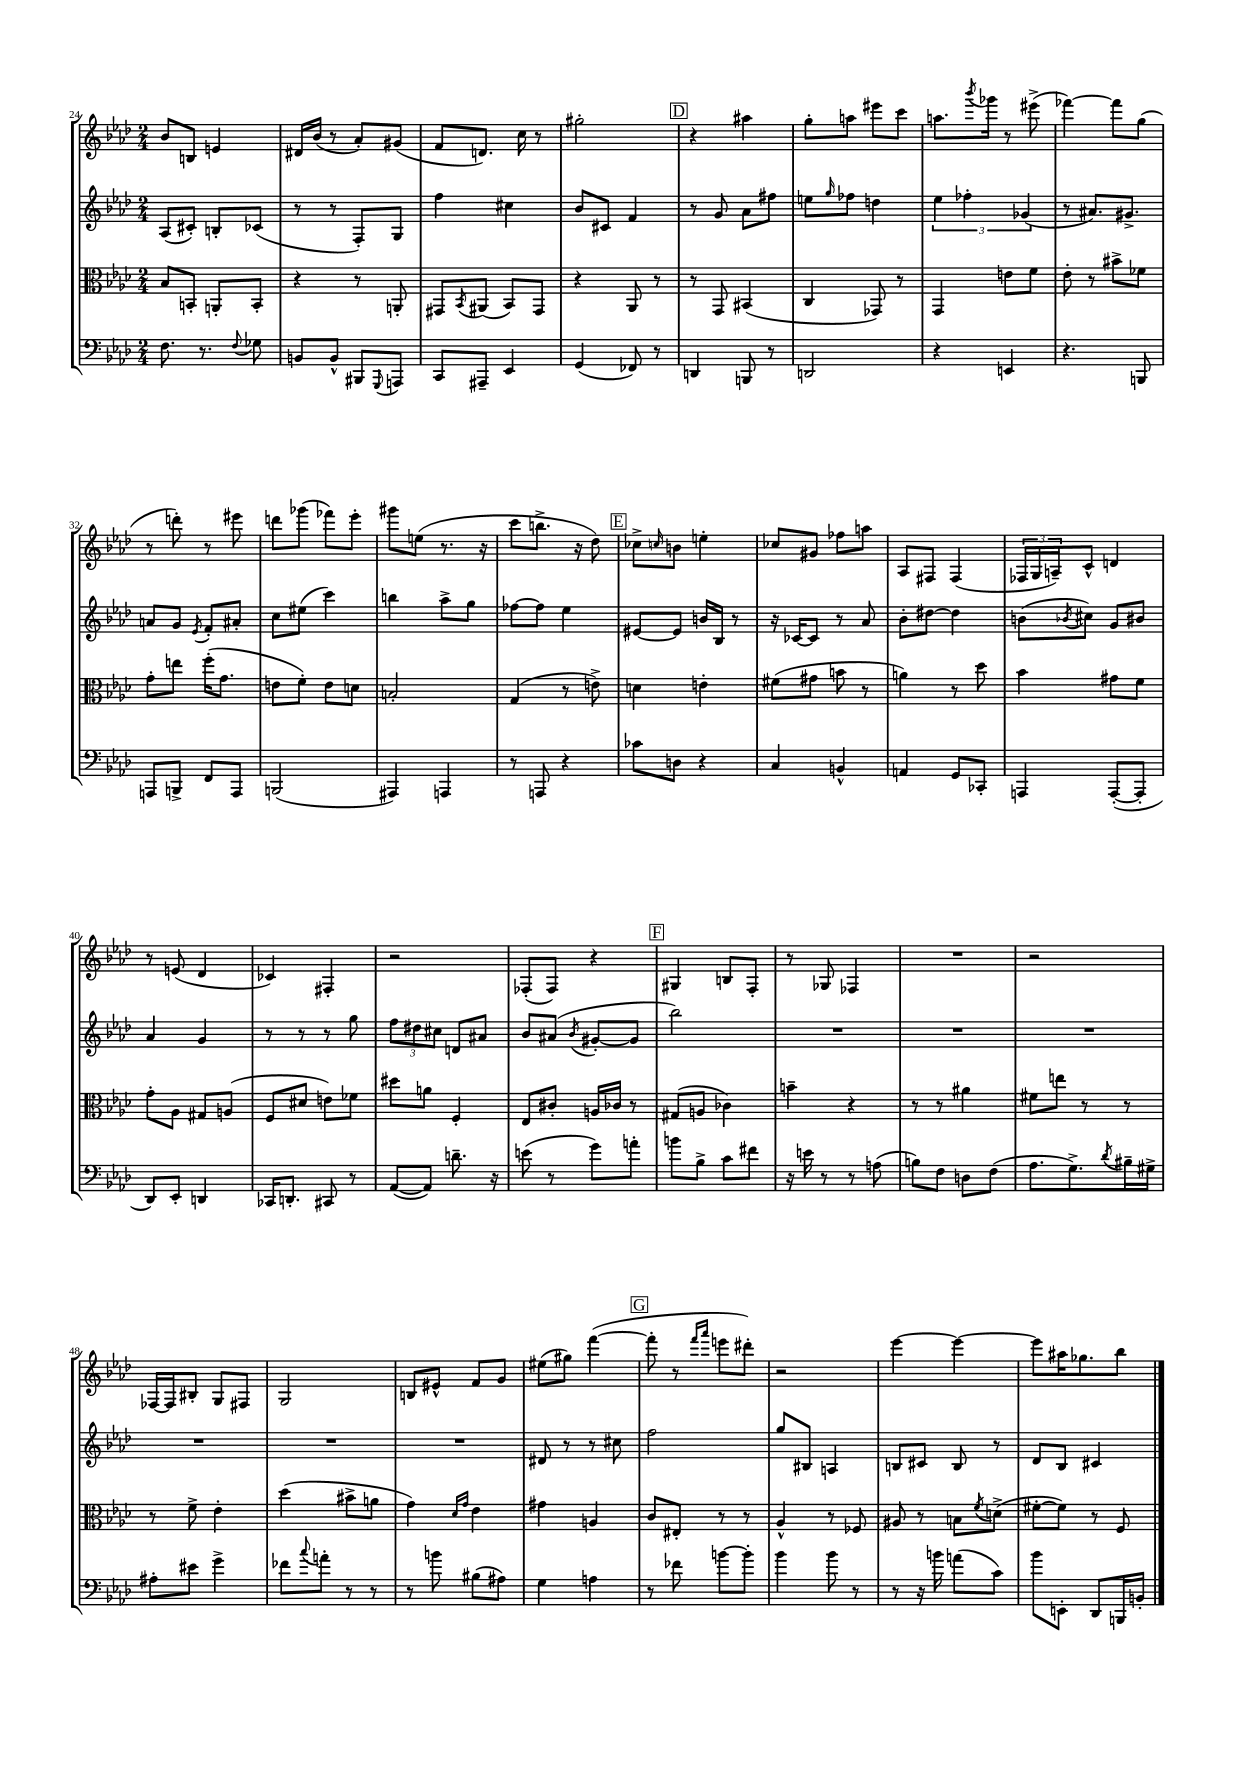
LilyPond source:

<<
\new StaffGroup <<
\new Staff = "s0" {
    \clef treble \key aes \major \numericTimeSignature \time 2/4
    bes'8 b8 e'4 |
    dis'16 bes'16( r8 aes'8-.) gis'8( |
    f'8 d'8.) c''16 r8 |
    gis''2-. |
    \mark \markup { \box "D" } r4 ais''4 |
    g''8-. a''8 eis'''8 c'''8 |
    a''8. \acciaccatura { bes'''8 } ges'''16 r8 eis'''8->( |
    fes'''4~) fes'''8 g''8( |
    r8 d'''8-.) r8 eis'''8 |
    d'''8 ges'''8( fes'''8) ees'''8-. |
    gis'''8 e''8( r8. r16 |
    c'''8 b''8.-> r16 des''8) |
    \mark \markup { \box "E" } ces''8-> \grace { c''16 } b'8 e''4-. |
    ces''8 gis'8 fes''8 a''8 |
    aes8 fis8 fis4( |
    \tuplet 3/2 { fes16 g16 a16--) } c'8-^ d'4 |
    r8 e'8( des'4 |
    ces'4) fis4-. |
    r2 |
    fes8-.( fes8) r4 |
    \mark \markup { \box "F" } gis4 b8 f8-. |
    r8 ges8 fes4 |
    R2 |
    r2 |
    fes16~ fes16 bis8-. g8 fis8 |
    g2 |
    b8 eis'8-^ f'8 g'8 |
    eis''8( gis''8) f'''4~( |
    \mark \markup { \box "G" } f'''8-. r8 \grace { f'''16 aes'''16 } e'''8 dis'''8-.) |
    r2 |
    ees'''4~ ees'''4~ |
    ees'''8 ais''16 ges''8. bes''8 \bar "|." |
}
\new Staff = "s1" {
    \clef treble \key aes \major \numericTimeSignature \time 2/4
    aes8( cis'8-.) b8-. ces'8( |
    r8 r8 f8-.) g8 |
    f''4 cis''4 |
    bes'8 cis'8 f'4 |
    \mark \markup { \box "D" } r8 g'8 aes'8 fis''8 |
    e''8 \grace { g''16 } fes''8 d''4 |
    \tuplet 3/2 { ees''4 fes''4-. ges'4( } |
    r8 ais'8.) gis'8.-> |
    a'8 g'8 \acciaccatura { ees'8 } f'8-. ais'8-. |
    c''8 eis''8( c'''4) |
    b''4 aes''8-> g''8 |
    fes''8~ fes''8 ees''4 |
    \mark \markup { \box "E" } eis'8~ eis'8 b'16 bes16 r8 |
    r16 ces'16~ ces'8 r8 aes'8 |
    bes'8-. dis''8~ dis''4 |
    b'8( \acciaccatura { bes'8 } cis''8) g'8 bis'8 |
    aes'4 g'4 |
    r8 r8 r8 g''8 |
    \tuplet 3/2 { f''8 dis''8 cis''8 } d'8 ais'8 |
    bes'8 ais'8( \acciaccatura { bes'8 } gis'8~-. gis'8 |
    \mark \markup { \box "F" } bes''2) |
    R2 |
    R2 |
    R2 |
    R2 |
    R2 |
    R2 |
    dis'8 r8 r8 cis''8 |
    \mark \markup { \box "G" } f''2 |
    g''8 bis8 a4 |
    b8 cis'8 b8 r8 |
    des'8 bes8 cis'4 \bar "|." |
}
\new Staff = "s2" {
    \clef alto \key aes \major \numericTimeSignature \time 2/4
    bes8 b,8-. a,8-. b,8-. |
    r4 r8 a,8-. |
    gis,8 \acciaccatura { bes,8 } ais,8( bes,8) gis,8 |
    r4 aes,8 r8 |
    \mark \markup { \box "D" } r8 g,8 bis,4( |
    c4 ges,8) r8 |
    g,4 e'8 f'8 |
    ees'8-. r8 bis'8-> fes'8 |
    g'8-. e''8 f''16-.( g'8. |
    e'8 f'8-.) e'8 d'8 |
    b2-. |
    g4( r8 e'8->) |
    \mark \markup { \box "E" } d'4 e'4-. |
    fis'8( gis'8 b'8 r8 |
    a'4) r8 des''8 |
    bes'4 gis'8 f'8 |
    g'8-. aes8 gis8 a8( |
    f8 dis'8 e'8) fes'8 |
    dis''8 a'8 f4-. |
    ees8 cis'8-. a16 ces'16 r8 |
    \mark \markup { \box "F" } gis8( a8 ces'4) |
    b'4-- r4 |
    r8 r8 ais'4 |
    fis'8 e''8 r8 r8 |
    r8 f'8-> ees'4-. |
    des''4( bis'8-> a'8 |
    g'4) \grace { des'16 g'16 } ees'4 |
    gis'4 a4 |
    \mark \markup { \box "G" } c'8 eis8-. r8 r8 |
    aes4-^ r8 fes8 |
    ais8 r8 b8 \acciaccatura { f'8 } d'8->( |
    fis'8~-. fis'8) r8 f8 \bar "|." |
}
\new Staff = "s3" {
    \clef bass \key aes \major \numericTimeSignature \time 2/4
    f8. r8. \appoggiatura { f8 } ges8 |
    b,8 b,8-^ bis,,8 \appoggiatura { g,,8 } a,,8 |
    c,8 ais,,8-- ees,4 |
    g,4( fes,8) r8 |
    \mark \markup { \box "D" } d,4 b,,8 r8 |
    d,2 |
    r4 e,4 |
    r4. b,,8 |
    a,,8 b,,8-> f,8 a,,8 |
    b,,2( |
    ais,,4) a,,4 |
    r8 a,,8 r4 |
    \mark \markup { \box "E" } ces'8 d8 r4 |
    c4 b,4-^ |
    a,4 g,8 ces,8-. |
    a,,4 a,,8~-.( a,,8-. |
    des,8) ees,8-. d,4 |
    ces,16 d,8.-. cis,8 r8 |
    aes,8~( aes,8) d'8.-- r16 |
    e'8( r8 g'8) a'8-. |
    \mark \markup { \box "F" } b'8 bes8-> c'8 fis'8 |
    r16 e'16 r8 r8 a8( |
    b8) f8 d8 f8( |
    aes8. g8.->) \acciaccatura { des'8 } bis16-- gis16-> |
    ais8-. eis'8 g'4-> |
    fes'8 \appoggiatura { c''8 } a'8-. r8 r8 |
    r8 b'8 bis8( ais8) |
    g4 a4 |
    \mark \markup { \box "G" } r8 fes'8 b'8~ b'8-. |
    bes'4 bes'8 r8 |
    r8 r16 b'16 a'8( c'8) |
    bes'8 e,8-. des,8 b,,16 b,16-. \bar "|." |
}
>>
>>
\layout { \context { \Score currentBarNumber = #24 } }
